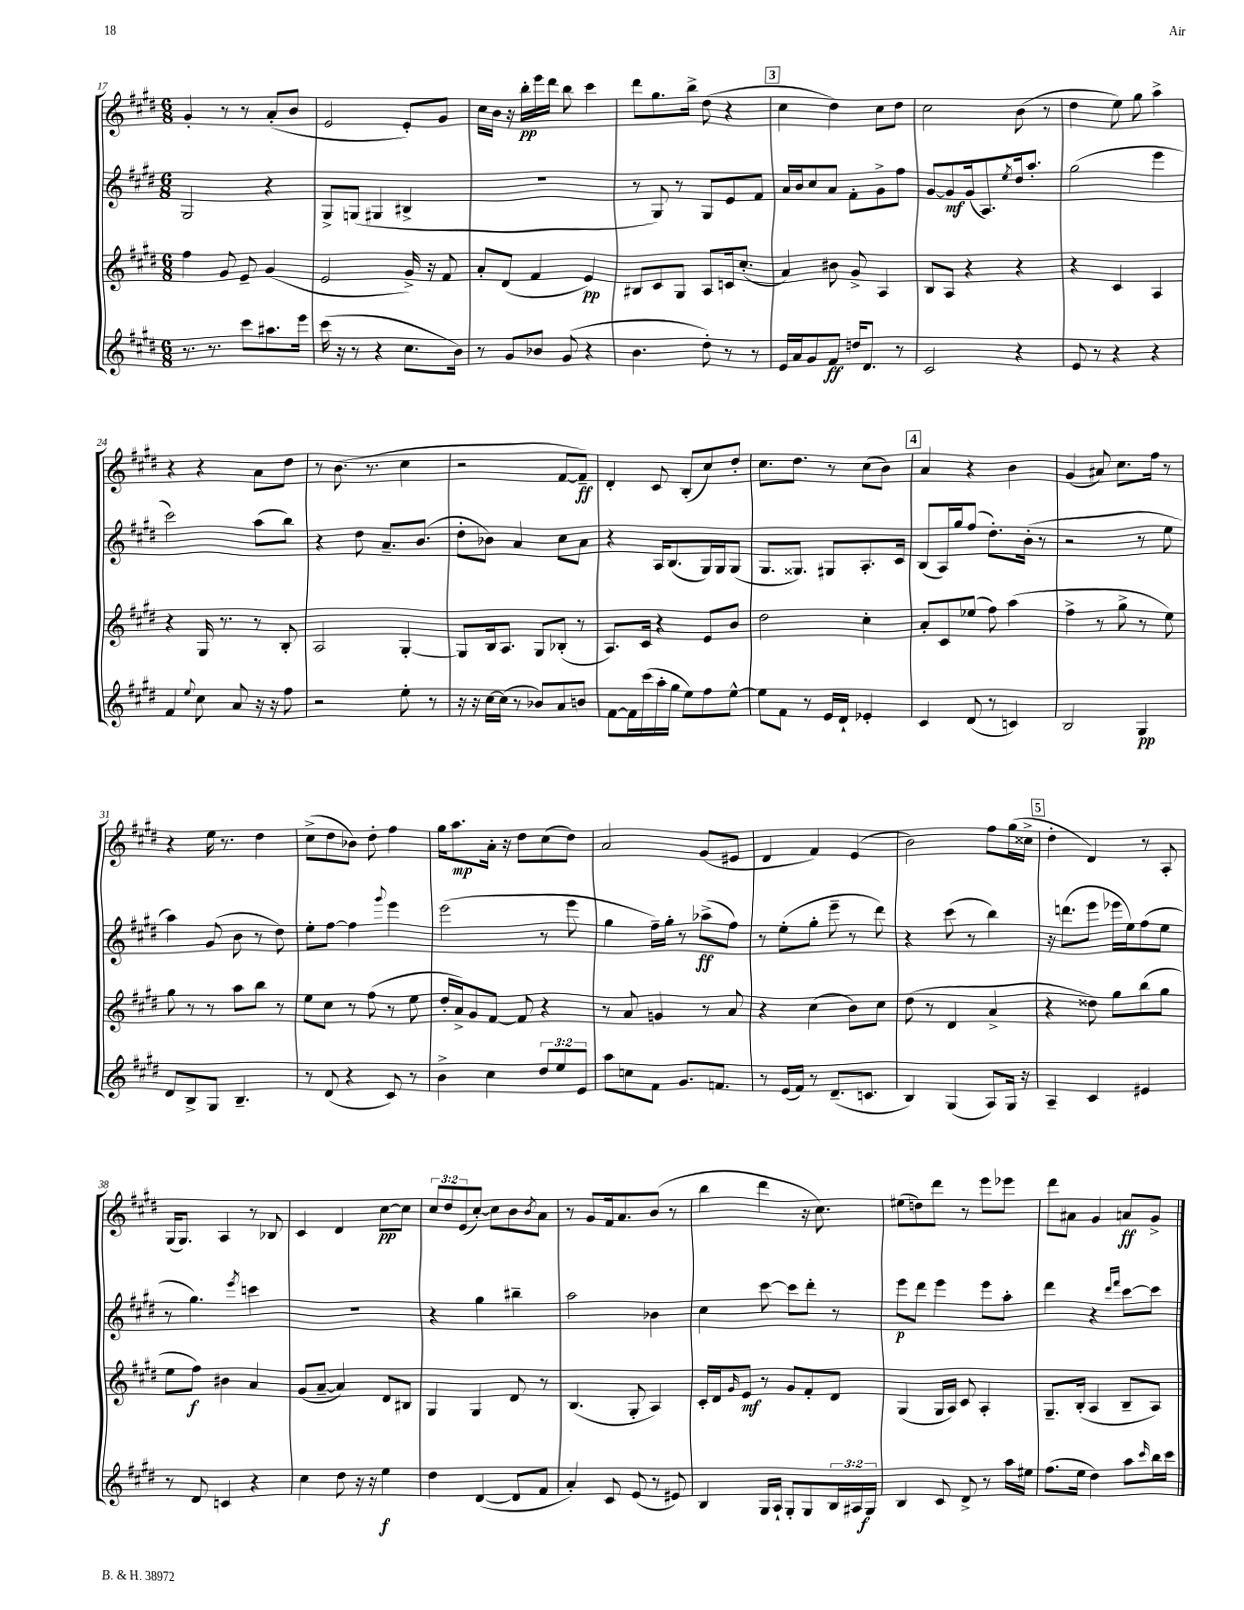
<<
\new StaffGroup <<
\new Staff = "s0" {
    \clef treble \key e \major \numericTimeSignature \time 6/8 \override Staff.TupletNumber.text = #tuplet-number::calc-fraction-text
    gis'4-. r8 r8 a'8-.( b'8 |
    e'2 e'8-.) gis'8 |
    cis''16 b'16 r16 b''16-.\pp e'''16 dis'''16 b''8 cis'''4 |
    dis'''8 gis''8. b''16-> dis''8( r4 |
    \mark \markup { \box "3" } cis''4 dis''4) cis''8 dis''8 |
    cis''2 b'8( r8 |
    dis''4 e''8) gis''8 a''4-> |
    r4 r4 a'8 dis''8 |
    r8 b'8.( r8. cis''4 |
    r2 fis'8~ fis'8--\ff) |
    dis'4-. cis'8 b8-.( cis''8) dis''8-. |
    cis''8. dis''8. r8 cis''8( b'8) |
    \mark \markup { \box "4" } a'4 r4 b'4 |
    gis'4( ais'8) cis''8. fis''16 r8 |
    r4 e''16 r8. dis''4 |
    cis''8->( dis''8 bes'8) dis''8-. fis''4 |
    gis''16 a''8.\mp a'16-. r16 dis''8 cis''8( dis''8) |
    a'2 gis'8( eis'8 |
    dis'4 fis'4) e'4( |
    b'2) fis''8 gis''16( cisis''16-> |
    \mark \markup { \box "5" } dis''4-. dis'4) r8 a8-. |
    gis16( gis8.) a4 r8 bes8 |
    cis'4 dis'4 cis''8~\pp cis''8 |
    \tuplet 3/2 { cis''8 dis''8 e'8( } cis''8~-.) cis''8 b'8 \acciaccatura { b'8 } a'8 |
    r8 gis'8 fis'16 a'8. b'8( r8 |
    b''4 dis'''4 r16 cis''8.) |
    eis''8( d''8) dis'''8 r8 e'''8 ees'''8 |
    dis'''8 ais'8 gis'4 a'8\ff gis'8-> \bar "|." |
}
\new Staff = "s1" {
    \clef treble \key e \major \numericTimeSignature \time 6/8
    gis2 r4 |
    gis8-> g8( gis4 bis4-> |
    R2. |
    r8 gis8) r8 gis8 e'8 fis'8 |
    \mark \markup { \box "3" } a'16 b'16 cis''8 a'8 fis'8-. gis'8-> fis''8 |
    gis'8~ gis'8\mf gis'16( a8.) \acciaccatura { e''8 } dis''16 a''8.-. |
    gis''2( e'''4 |
    cis'''2) a''8( b''8) |
    r4 dis''8 a'8.-- b'8.( |
    dis''8-. bes'8) a'4 cis''8 a'8 |
    r4 a16 b8.( gis16) gis16 gis8( |
    gis8. gisis8.) gis8 a8.-. cis'16 |
    \mark \markup { \box "4" } b8( a16) gis''16 fis''8( dis''8.-.) b'16-.( r8 |
    r2 r8 e''8 |
    a''4) gis'8( b'8 r8 dis''8) |
    e''8-. fis''8~ fis''4 \appoggiatura { gis'''8 } e'''4 |
    e'''2( r8 e'''8 |
    gis''4 fis''16--) gis''16-. r8 aes''8->\ff( fis''8) |
    r8 e''8-.( gis''8-. e'''8-- r8 dis'''8) |
    r4 cis'''8( r8 b''4) |
    \mark \markup { \box "5" } r16 d'''8.( e'''8 ees'''16 e''16) fis''8( e''8 |
    r8 gis''4.) \acciaccatura { e'''8 } c'''4 |
    R2. |
    r4 gis''4 bis''4-- |
    a''2 bes'4 |
    cis''4 cis'''8~ cis'''8 dis'''8-. r8 |
    e'''8\p dis'''8 e'''4 e'''8 a''8-. |
    dis'''4 r4 \grace { dis'''16 fis'''16 } cis'''8~ cis'''8 \bar "|." |
}
\new Staff = "s2" {
    \clef treble \key e \major \numericTimeSignature \time 6/8
    fis''4 gis'8 e'8-- gis'4( |
    e'2 gis'16->) r16 fis'8 |
    a'8-. dis'8( fis'4 e'4\pp) |
    bis8 cis'8 gis8 a8 c'16 cis''8.-.( |
    \mark \markup { \box "3" } a'4) bis'8 gis'8-> a4 |
    b8 a8 r4 r4 |
    r4 cis'4 a4 |
    r4 gis16 r8. r8 b8-. |
    a2 gis4~-. |
    gis8 b16 a8. gis8 bes8-.( r8 |
    a8.) cis'16 r4 e'8 b'8 |
    dis''2 cis''4-. |
    \mark \markup { \box "4" } a'8-. cis'8 ees''8( fis''8) a''4( |
    fis''4-> r8 gis''8-> r8 e''8) |
    gis''8 r8 r8 a''8 b''8 r8 |
    e''8 cis''8 r8 fis''8( r8 e''8 |
    dis''16-. a'16->) gis'8 fis'8~ fis'8 r4 |
    r8 a'8 g'4 r8 a'8 |
    r4 cis''4( b'8) cis''8 |
    dis''8( r8 dis'4 a'4-> |
    \mark \markup { \box "5" } r4 disis''8) gis''8 b''8( gis''8 |
    e''8 fis''8\f) bis'4 a'4 |
    gis'8( a'8~-- a'4) dis'8 bis8 |
    gis4 gis4 dis'8 r8 |
    b4.( gis8-. a4) |
    cis'16-. dis'16 \grace { gis'16 } e'8\mf r8 gis'8 fis'8-. dis'8 |
    gis4( gis16 a16) cis'8 a4-. |
    gis8.-- b16-.( a4 b8-- a8) \bar "|." |
}
\new Staff = "s3" {
    \clef treble \key e \major \numericTimeSignature \time 6/8 \override Staff.TupletNumber.text = #tuplet-number::calc-fraction-text
    r8. r8. cis'''8 ais''8. e'''16 |
    cis'''16( r16 r8 r4 cis''8. b'16) |
    r8 gis'8 bes'8 gis'8( r4 |
    b'4. dis''8-.) r8 r8 |
    \mark \markup { \box "3" } e'16 a'16 gis'8 fis'8\ff d''16 dis'8. r8 |
    cis'2 r4 |
    e'8 r8 r4 r4 |
    fis'4 \appoggiatura { e''8 } cis''8 a'8 r16 r16 fis''8 |
    r2 e''8-. r8 |
    r16 r16 cis''16~ cis''16( r8 bes'8) a'8 b'8 |
    fis'8~ fis'16 cis'''16( a''16-. gis''16 e''8) fis''8 e''8~-^ |
    e''8 fis'8 r8 e'16 dis'16-! ees'4-. |
    \mark \markup { \box "4" } cis'4 dis'8( r8 c'4) |
    b2 gis4\pp |
    dis'8 b8-> gis8 b4.-- |
    r8 dis'8( r4 cis'8) r8 |
    b'4-> cis''4 \tuplet 3/2 { dis''8 e''8 e'8 } |
    a''8 c''8 fis'8 gis'8. f'8. |
    r8 e'16( fis'16) r8 dis'8.--( c'8. |
    b4) gis4( a8) gis16 r16 |
    \mark \markup { \box "5" } a4-- cis'4 eis'4 |
    r8 dis'8 c'4 r4 |
    cis''4 dis''8 r16 r16 e''4\f |
    dis''4 dis'4~( dis'8 fis'8 |
    a'4-.) cis'8 e'8( r8 eis'8) |
    b4 gis16 a16-! gis8-. gis8 \tuplet 3/2 { b16 ais16 gis16\f } |
    b4 cis'8 dis'8-> r8 a''16 eis''16 |
    fis''8.( e''16 dis''4) a''8 \grace { cis'''16 } b''16 cis'''16 \bar "|." |
}
>>
>>
\layout { \context { \Score currentBarNumber = #17 } }
